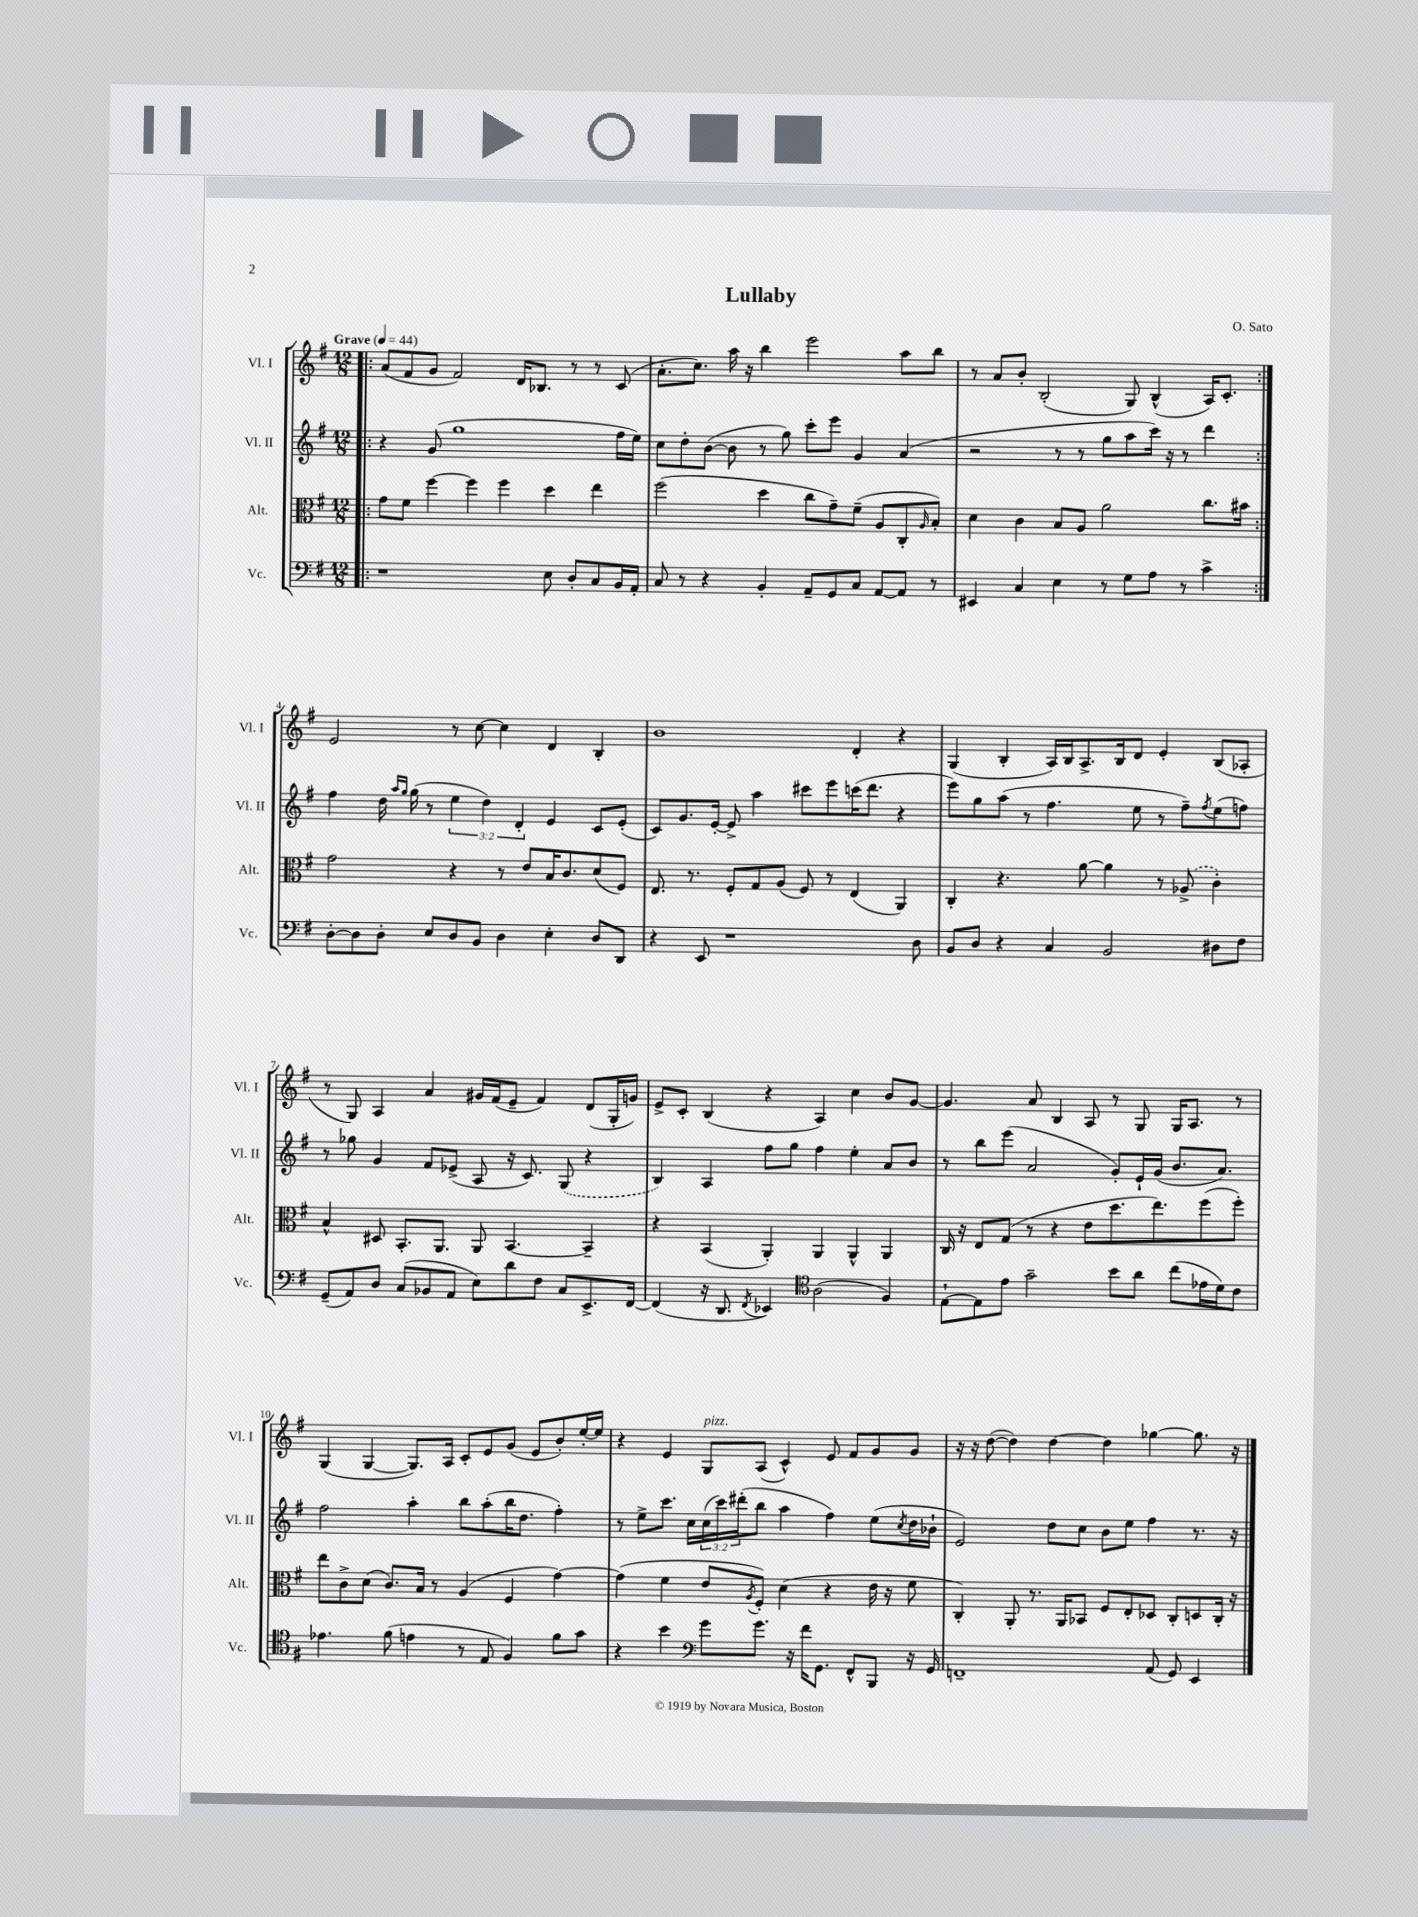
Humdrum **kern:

**kern	**kern	**kern	**kern
*part4	*part3	*part2	*part1
*staff4	*staff3	*staff2	*staff1
*I"Vc.	*I"Alt.	*I"Vl. II	*I"Vl. I
*I'Vc.	*I'Alt.	*I'Vl. II	*I'Vl. I
*clefF4	*clefC3	*clefG2	*clefG2
*k[f#]	*k[f#]	*k[f#]	*k[f#]
*M12/8	*M12/8	*M12/8	*M12/8
*MM44	*MM44	*MM44	*MM44
=1!|:	=1!|:	=1!|:	=1!|:
!	!	!	!LO:TX:a:B:t=Grave
1r	8g\L	4r	(8a/L
.	8f#\J	.	8f#/
.	[4ff#\	(8g/	8g/J
.	.	1gg	2f#/)
.	4ff#\]	.	.
.	4ff#\	.	.
.	.	.	16d/KL
.	.	.	8.B-X/J
8E\	4dd\	.	.
8D'/L	.	.	8r
8C/	4ee\	.	8r
16BB/L	.	16ff#\LL	(8c/
16AA'/JJ	.	16ee\JJ)	.
=2	=2	=2	=2
8C/	(2ff#\	8cc\L	8.a'\L
8r	.	8dd'\	.
.	.	.	8.cc\J)
4r	.	([8b\J	.
.	.	8b\]	16aa\
.	.	.	16r
4BB'/	4dd\	8r	4bb\
.	.	8gg\)	.
8AA~/L	8cc\L	8ccc'\L	2eee\
8GG/	8g~\)	8eee\J	.
8C/J	(8f#~\J	4g/	.
[8AA/L	8A/L	.	.
8AA/J]	8C'/	(4a/	8aa\L
.	16qqA/	.	.
8r	8B'/J)	.	8bb\J
=3	=3	=3	=3
4EE#X/	4d\	2r	8r
.	.	.	8a/L
4C/	4c\	.	8b'/J
.	.	.	(2B'/
4E\	8B/L	8r	.
.	8A/J	8r	.
8r	2a\	8gg\L	.
8G\L	.	8aa\	8G/)
8A\J	.	16ccc\Jk)	(4B^^/
.	.	16r	.
8r	.	8r	.
4c^\	8.cc\L	4ddd\	16A/KL)
.	.	.	8.c'/J
.	16b#X\Jk	.	.
!!LO:LB:g=z
=4:|!	=4:|!	=4:|!	=4:|!
[8D'\L	2g\	4ff#\	2e/
8D\]	.	.	.
8D'\J	.	16dd\	.
.	.	16qqaa/LL	.
.	.	16qqgg/JJ	.
.	.	(16gg\	.
8E/L	.	8r	.
8D/	4r	6ee\	8r
8BB/J	.	.	[8cc\
.	.	6dd\)	.
4D\	8r	.	4cc\]
.	.	6d'/	.
.	8e/L	.	.
4E'\	16B/K	4e/	4d/
.	8.c/	.	.
8D/L	(8d/	8c/L	4B'/
8DD/J	8F#/J)	(8e'/J	.
=5	=5	=5	=5
4r	8.E/	8c/L)	1b
.	.	8.g/	.
.	8.r	.	.
8EE/	.	.	.
.	.	[16e'/Jk	.
1r	8F#'/L	8e^/]	.
.	8G/	4aa\	.
.	(8A/J	.	.
.	8F#/)	8ccc#X\L	.
.	8r	8eee\	.
.	(4E/	(16cccn\K	4d'/
.	.	8.ddd\J	.
.	4AA/)	4r	4r
8D\	.	.	.
=6	=6	=6	=6
8BB/L	4C'/	8eee\L)	(4G/
8D/J	.	8gg\	.
4r	4.r	(8aa\J	4B'/
.	.	8r	.
4C/	.	4.ff#\	16A/LL)
.	.	.	16B/J
.	[8a\	.	8.A^/
2BB/	4a\]	.	.
.	.	.	16B/k
.	.	8ee\	8d/J
.	8r	8r	4e'/
.	(8A-X^/	8ff#~\L)	.
.	.	8qff#/	.
8D#X\L	4c'\)	(8ee\	(8B/L
8F#\J	.	8ffn\J)	8A-X'/J
!!LO:LB:g=z
=7	=7	=7	=7
(8GG~/L	4B^^/	8r	8r
8AA/)	.	8gg-X\	8G/)
8D/J	8D#X/	4g/	4A/
(8C/L	8.BB'/L	.	.
8BB-X/	.	8f#/L	4a/
.	8.AA/J	.	.
8AA/J	.	(8e-X^/J	.
8E\L)	8AA/	8A/	16g#X/LL
.	.	.	(16f#/J
8d\	[4.BB/	16r	8e~/J
.	.	8.c/)	.
8F#\J	.	.	4f#/)
8C/L	.	(8G/	.
8.EE^/	4BB~/]	4r	(8d/L
.	.	.	16G'/L
[16FF#/Jk	.	.	16gn/JJ)
=8	=8	=8	=8
(4FF#/]	4r	4B/)	8e^/L
.	.	.	8c'/J
16r	(4BB/	4A/	(4B/
8.DD/	.	.	.
8qFF#/	.	.	.
4EE-X/)	4AA'/)	8ff#\L	4r
.	.	8gg\J	.
*clefC4	*	*	*
(2A\	4AA/	4ff#\	4A/)
.	4AA^^/	4ee'\	4cc\
4F#/)	4AA/	8a/L	8b/L
.	.	8b/J	[8g/J
=9	=9	=9	=9
[8E`\L	16C/	8r	4.g/]
.	16r	.	.
8E\]	8E/L	8bb\L	.
8e\J	(8G/J	(8eee\J	.
2g~\	8r	2a/	8a/
.	4r	.	4B/
.	8e\L	.	8A/
8b\L	8.dd\	8g'/L)	8r
8a\J	.	16e`/L	8G/
.	8.ee\)	(16g/JJ	.
(8cc\L	.	8.b/L	16G/KL
.	.	.	8.A/J
16e-X\L	(8ff#\	.	.
16d\J)	.	8.a/J)	.
8c\J	8ff#'\J)	.	8r
!!LO:LB:g=z
=10	=10	=10	=10
4.e-X\	8ee\L	2ff#\	(4G/
.	8c^\	.	.
.	(8d\J	.	[4G/
(8f#\	8.c/L)	.	.
4en\	.	4aa'\	8.G/L])
.	16B/Jk	.	.
.	8r	.	.
.	.	.	16A/Jk
8r	(4A/	8bb\L	8c'/L
8E/	.	(8aa'\	8e/
4F#/)	4F#/	16bb\K	(8g/J
.	.	8.dd\J	.
.	.	.	8e/L
8f#\L	[4g\)	4ff#'\)	8b'/)
8g\J	.	.	[16ee'/L
.	.	.	16ee/JJ]
=11	=11	=11	=11
4r	(4g\]	8r	4r
.	.	8ee^\L	.
4b\	4f#\	8.ccc\J	4e/
.	.	16cc\LL	.
*clefF4	*	*	*
!	!	!	!LO:TX:a:i:t=pizz.
8g\L	8e/L	(24cc\	8G/L
.	.	24ccc\)	.
.	.	(24ddd#X'\J	.
.	8qA/	.	.
8.g\J	8F#'/J)	8bb\J	(8A/J
.	(4d\	4aa\	4c^^/)
16r	.	.	.
16f#\KL	.	.	.
8.GG\J	.	.	.
.	4r	4ff#\)	8e/
8FF#^^/L	.	.	8f#/L
8BBB/J	16e\	(8ee\L	8g/
.	16r	.	.
.	.	8qcc/	.
16r	8f#\	16dd\L	8g/J
16GG/	.	16b-X`\JJ	.
=12	=12	=12	=12
1FFn~	4C'/)	2e/)	16r
.	.	.	16r
.	.	.	([8dd\
.	8AA'/	.	4dd\])
.	8.r	.	.
.	.	8dd\L	[4dd\
.	16AA/KL	.	.
.	8BB-X/J	8cc\J	.
.	8F#/L	8b\L	4dd\]
.	8E'/	8ee\J	.
(8AA/	8D-X/J	4ff#\	[4gg-X\
8GG/)	8C'/L	.	.
4EE/	8Dn/	8.r	8.gg-\]
.	16C'/Jk	.	.
.	16r	16r	16r
==	==	==	==
*-	*-	*-	*-
